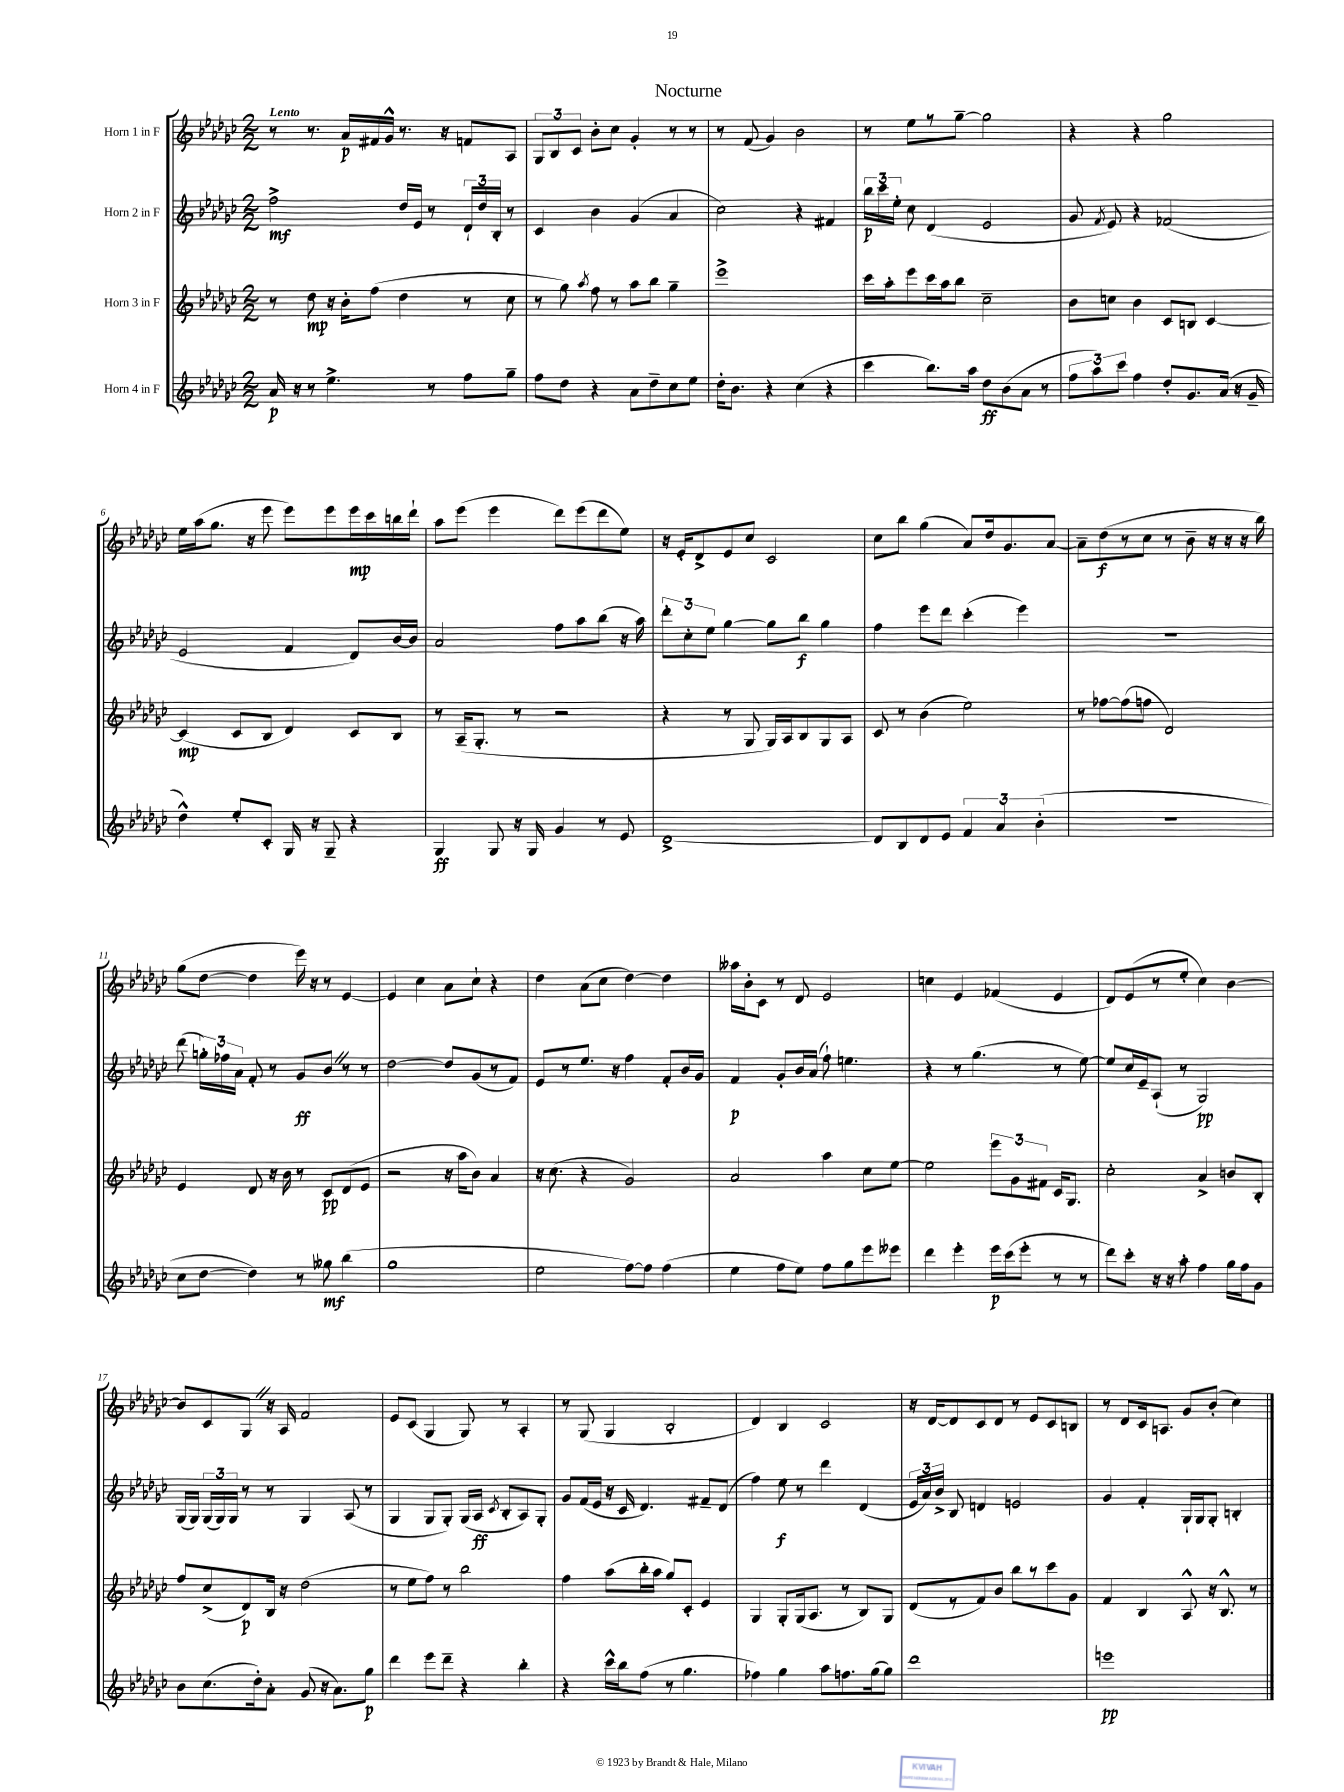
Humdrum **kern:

**kern	**dynam	**kern	**dynam	**kern	**dynam	**kern	**dynam
*part4	*part4	*part3	*part3	*part2	*part2	*part1	*part1
*staff4	*staff4	*staff3	*staff3	*staff2	*staff2	*staff1	*staff1
*I"Horn 4 in F	*	*I"Horn 3 in F	*	*I"Horn 2 in F	*	*I"Horn 1 in F	*
*clefG2	*	*clefG2	*	*clefG2	*	*clefG2	*
*k[b-e-a-d-g-c-]	*	*k[b-e-a-d-g-c-]	*	*k[b-e-a-d-g-c-]	*	*k[b-e-a-d-g-c-]	*
*M2/2	*	*M2/2	*	*M2/2	*	*M2/2	*
=1	=1	=1	=1	=1	=1	=1	=1
!	!	!	!	!	!	!LO:TX:a:B:t=Lento	!
16a-/	p	8r	.	2ff^\	mf	8r	.
16r	.	.	.	.	.	.	.
8r	.	8dd-\	mp	.	.	8.r	.
4.ee-^\	.	16r	.	.	.	.	.
.	.	16b-'\KL	.	.	.	16a-/LL	p
.	.	(8ff\J	.	.	.	16f#X/	.
.	.	.	.	.	.	16g-^^/JJ	.
.	.	4dd-\	.	16dd-/LL	.	8.r	.
.	.	.	.	16e-/JJ	.	.	.
8r	.	.	.	8r	.	.	.
.	.	.	.	.	.	16r	.
8ff\L	.	8r	.	24d-`/LL	.	8fn/L	.
.	.	.	.	24dd-/	.	.	.
.	.	.	.	24B-'/JJ	.	.	.
8gg-~\J	.	8cc-\	.	8r	.	8A-/J	.
=2	=2	=2	=2	=2	=2	=2	=2
8ff\L	.	8r	.	4c-/	.	12G-/L	.
.	.	.	.	.	.	12B-/	.
8dd-\J	.	8gg-\)	.	.	.	.	.
.	.	.	.	.	.	12c-/J	.
.	.	8qaa-/	.	.	.	.	.
4r	.	8ff\	.	4b-\	.	8b-'\L	.
.	.	8r	.	.	.	8cc-\J	.
8a-\L	.	8aa-\L	.	(4g-/	.	4g-'/	.
8dd-~\	.	8bb-\J	.	.	.	.	.
8cc-\	.	4gg-~\	.	4a-/	.	8r	.
8ee-\J	.	.	.	.	.	8r	.
=3	=3	=3	=3	=3	=3	=3	=3
16dd-'\KL	.	1eee-^	.	2cc-\)	.	8r	.
8.b-\J	.	.	.	.	.	.	.
.	.	.	.	.	.	(8f/	.
4r	.	.	.	.	.	4g-/)	.
(4cc-\	.	.	.	4r	.	2b-\	.
4r	.	.	.	4f#X/	.	.	.
=4	=4	=4	=4	=4	=4	=4	=4
4ccc-\	.	16ccc-\LL	.	24bb-\LL	p	8r	.
.	.	.	.	24ccc-\	.	.	.
.	.	16aa-'\J	.	.	.	.	.
.	.	.	.	24ee-'\JJ	.	.	.
.	.	8eee-\	.	8cc-\	.	8ee-\L	.
8.bb-\L)	.	16ccc-\L	.	(4d-/	.	8r	.
.	.	16aa-\J	.	.	.	.	.
.	.	8bb-\J	.	.	.	[8gg-~\J	.
16aa-\Jk	.	.	.	.	.	.	.
8dd-\L	ff	2cc-~\	.	2e-/	.	2gg-\]	.
(8b-\	.	.	.	.	.	.	.
8a-\J	.	.	.	.	.	.	.
8r	.	.	.	.	.	.	.
=5	=5	=5	=5	=5	=5	=5	=5
12ff\L	.	8b-\L	.	8g-/	.	4r	.
12aa-\)	.	.	.	.	.	.	.
.	.	.	.	8qf/	.	.	.
.	.	8ccn\J	.	8e-/)	.	.	.
12ccc-\J	.	.	.	.	.	.	.
4ff\	.	4b-\	.	4r	.	4r	.
8dd-'/L	.	8c-/L	.	(2f-X/	.	2gg-\	.
8.g-/	.	8Bn/J	.	.	.	.	.
.	.	[4c-/	.	.	.	.	.
(16a-/Jk	.	.	.	.	.	.	.
16r	.	.	.	.	.	.	.
16g-~/	.	.	.	.	.	.	.
!!LO:LB:g=z
=6	=6	=6	=6	=6	=6	=6	=6
4dd-^^\)	.	(4c-/]	mp	2e-/	.	16ee-\LL	.
.	.	.	.	.	.	(16aa-\J	.
.	.	.	.	.	.	8.gg-\J	.
8ee-'/L	.	8c-/L	.	.	.	.	.
.	.	.	.	.	.	16r	.
8c-'/J	.	8B-/J	.	.	.	8eee-\	.
16G-/	.	4d-/)	.	4f/	.	8eee-\L)	.
16r	.	.	.	.	.	.	.
8G-~/	.	.	.	.	.	8eee-\	.
4r	.	8c-/L	.	8d-/L)	.	16eee-\L	mp
.	.	.	.	.	.	16ccc-\	.
.	.	8B-/J	.	[16b-/L	.	16bbn\	.
.	.	.	.	16b-/JJ]	.	16ddd-`\JJ	.
=7	=7	=7	=7	=7	=7	=7	=7
4G-/	ff	8r	.	2a-/	.	8aa-\L	.
.	.	(16A-~/KL	.	.	.	(8eee-\J	.
.	.	8.G-'/J	.	.	.	.	.
8G-/	.	.	.	.	.	4eee-\	.
16r	.	8r	.	.	.	.	.
16G-/	.	.	.	.	.	.	.
4g-/	.	2r	.	8ff\L	.	8ddd-\L)	.
.	.	.	.	8aa-\	.	(8eee-\	.
8r	.	.	.	(8bb-\J	.	8ddd-\	.
8e-/	.	.	.	16r	.	8ee-\J)	.
.	.	.	.	16aa-\)	.	.	.
=8	=8	=8	=8	=8	=8	=8	=8
[1d-^	.	4r	.	12ddd-'\L	.	16r	.
.	.	.	.	.	.	16e-'/KL	.
.	.	.	.	12cc-'\	.	.	.
.	.	.	.	.	.	8d-^/	.
.	.	.	.	12ee-\J	.	.	.
.	.	8r	.	[4gg-\	.	8e-/	.
.	.	8G-/	.	.	.	8cc-/J	.
.	.	16G-/LL)	.	8gg-\L]	.	2c-/	.
.	.	16A-/J	.	.	.	.	.
.	.	8B-/	.	8bb-\J	f	.	.
.	.	8G-/	.	4gg-\	.	.	.
.	.	8A-/J	.	.	.	.	.
=9	=9	=9	=9	=9	=9	=9	=9
8d-/L]	.	8c-/	.	4ff\	.	8cc-\L	.
8B-/	.	8r	.	.	.	8bb-\J	.
8d-/	.	(4b-\	.	8eee-\L	.	(4gg-\	.
8e-/J	.	.	.	8ddd-\J	.	.	.
6f/	.	2ee-\)	.	(4ccc-'\	.	8a-/L)	.
.	.	.	.	.	.	16dd-/k	.
6a-/	.	.	.	.	.	.	.
.	.	.	.	.	.	8.g-/	.
.	.	.	.	4eee-\)	.	.	.
(6b-'\	.	.	.	.	.	.	.
.	.	.	.	.	.	[8a-/J	.
=10	=10	=10	=10	=10	=10	=10	=10
1r	.	8r	.	1r	.	8a-~\L]	.
.	.	[8ff-X\L	.	.	.	(8dd-\	f
.	.	(8ff-\]	.	.	.	8r	.
.	.	8ffn\J	.	.	.	8cc-\J	.
.	.	2d-/)	.	.	.	8r	.
.	.	.	.	.	.	8b-~\	.
.	.	.	.	.	.	16r	.
.	.	.	.	.	.	16r	.
.	.	.	.	.	.	16r	.
.	.	.	.	.	.	16bb-\)	.
!!LO:LB:g=z
=11	=11	=11	=11	=11	=11	=11	=11
8cc-\L	.	4e-/	.	(8ddd-\	.	(8gg-\L	.
[8dd-\J	.	.	.	24ggn'\LL)	.	[8dd-\J	.
.	.	.	.	24ff-X\	.	.	.
.	.	.	.	24a-\JJ	.	.	.
4dd-\])	.	8d-/	.	8f'/	.	4dd-\]	.
.	.	16r	.	8r	.	.	.
.	.	16b-\	.	.	.	.	.
8r	.	8r	.	8g-/L	ff	16eee-\)	.
.	.	.	.	.	.	16r	.
8gg--X\	mf	8c-/L	pp	8b-Z/J	.	8r	.
(4bb-\	.	(8d-/	.	8r	.	[4e-/	.
.	.	8e-/J	.	8r	.	.	.
=12	=12	=12	=12	=12	=12	=12	=12
1gg-	.	2r	.	[2dd-\	.	4e-/]	.
.	.	.	.	.	.	4cc-\	.
.	.	16r	.	8dd-/L]	.	8a-\L	.
.	.	16aa-\KL	.	.	.	.	.
.	.	8b-\J)	.	(8g-/	.	8cc-`\J	.
.	.	4a-/	.	8r	.	4r	.
.	.	.	.	8f/J)	.	.	.
=13	=13	=13	=13	=13	=13	=13	=13
2ee-\	.	16r	.	8e-/L	.	4dd-\	.
.	.	(8.cc-\	.	.	.	.	.
.	.	.	.	8r	.	.	.
.	.	4r	.	8.ee-/J	.	(8a-\L	.
.	.	.	.	.	.	8cc-\J	.
.	.	.	.	16r	.	.	.
[8ff\L)	.	2g-/)	.	4ff\	.	[4dd-\)	.
8ff\J]	.	.	.	.	.	.	.
(4ff\	.	.	.	8f'/L	.	4dd-\]	.
.	.	.	.	16b-/L	.	.	.
.	.	.	.	16g-/JJ	.	.	.
=14	=14	=14	=14	=14	=14	=14	=14
4ee-\	.	2a-/	.	4f/	p	16aa--X\LL	.
.	.	.	.	.	.	16b-'\J	.
.	.	.	.	.	.	8c-\J	.
8ff\L	.	.	.	8g-'/L	.	8r	.
8ee-\J)	.	.	.	16b-/L	.	8d-/	.
.	.	.	.	(16a-/JJ	.	.	.
8ff\L	.	4aa-\	.	8ff`\)	.	2e-/	.
8gg-\	.	.	.	4.een\	.	.	.
8eee-\	.	8cc-\L	.	.	.	.	.
8eee--X\J	.	[8ee-\J	.	.	.	.	.
=15	=15	=15	=15	=15	=15	=15	=15
4ddd-\	.	2ee-\]	.	4r	.	4ccn\	.
4eee-'\	.	.	.	8r	.	4e-/	.
.	.	.	.	(4.gg-\	.	.	.
16eee-\LL	p	12eee-\L	.	.	.	(4f-X/	.
(16ccc-\J	.	.	.	.	.	.	.
.	.	12g-\	.	.	.	.	.
8eee-'\J	.	.	.	.	.	.	.
.	.	12f#X\J	.	.	.	.	.
8r	.	16c-/KL	.	8r	.	4e-/	.
.	.	8.G-/J	.	.	.	.	.
8r	.	.	.	[8ee-\)	.	.	.
=16	=16	=16	=16	=16	=16	=16	=16
8ddd-\L)	.	2cc-'\	.	8ee-/L]	.	8d-/L)	.
8ccc-'\J	.	.	.	16cc-/L	.	(8e-/	.
.	.	.	.	16e-~/J	.	.	.
16r	.	.	.	(8A-`/J	.	8r	.
16r	.	.	.	.	.	.	.
8aa-'\	.	.	.	8r	.	8ee-'/J	.
4ff\	.	4a-^/	.	2G-/)	pp	4cc-\)	.
16gg-\LL	.	8bn/L	.	.	.	[4b-\	.
16ff\J	.	.	.	.	.	.	.
8g-\J	.	8B-'/J	.	.	.	.	.
!!LO:LB:g=z
=17	=17	=17	=17	=17	=17	=17	=17
8b-\L	.	8ff/L	.	(16G-/LL	.	8b-/L]	.
.	.	.	.	16G-/JJ)	.	.	.
(8.cc-\	.	(8cc-^/	.	(24G-/LL	.	8c-/	.
.	.	.	.	24G-/)	.	.	.
.	.	.	.	24G-/JJ	.	.	.
.	.	8d-/)	p	8r	.	8G-Z/J	.
16dd-'\k)	.	.	.	.	.	.	.
8a-'\J	.	16B-/Jk	.	8r	.	16r	.
.	.	16r	.	.	.	16A-/	.
(8g-/	.	(2dd-\	.	4G-/	.	2f/	.
16r	.	.	.	.	.	.	.
8.a-\L)	.	.	.	.	.	.	.
.	.	.	.	(8A-/	.	.	.
8gg-\J	p	.	.	8r	.	.	.
=18	=18	=18	=18	=18	=18	=18	=18
4ddd-\	.	8r	.	4G-/	.	8e-/L	.
.	.	8ee-\L	.	.	.	(8c-/J	.
8eee-\L	.	8ff\J)	.	8G-/L	.	4G-/	.
8ddd-~\J	.	8r	.	8G-'/J)	.	.	.
4r	.	2bb-\	.	(16G-/LL	.	8G-/)	.
.	.	.	.	16A-/JJ	ff	.	.
.	.	.	.	8qc-/	.	.	.
.	.	.	.	8B-'/L	.	8r	.
4bb-'\	.	.	.	8A-/)	.	4A-'/	.
.	.	.	.	8G-'/J	.	.	.
=19	=19	=19	=19	=19	=19	=19	=19
4r	.	4ff\	.	8g-/L	.	8r	.
.	.	.	.	(16f/L	.	(8G-/	.
.	.	.	.	16e-/JJ	.	.	.
16ccc-^^\LL	.	(8aa-\L	.	16r	.	4G-/	.
16bb-\J	.	.	.	16c-/	.	.	.
(8ff\J	.	16bb-'\L	.	4.d-/)	.	.	.
.	.	16aa-\JJ	.	.	.	.	.
8r	.	8gg-/L)	.	.	.	2B-'/	.
4.gg-\	.	8c-'/J	.	.	.	.	.
.	.	4e-/	.	8f#X~/L	.	.	.
.	.	.	.	(8d-/J	.	.	.
=20	=20	=20	=20	=20	=20	=20	=20
4ff-X\)	.	4G-/	.	4ff\)	.	4d-/)	.
4gg-\	.	8G-'/L	.	8ee-\	f	4B-/	.
.	.	(16G-/k	.	8r	.	.	.
.	.	8.A-/J	.	.	.	.	.
8aa-\L	.	.	.	4ddd-\	.	2c-/	.
8.ffn\	.	8r	.	.	.	.	.
.	.	8B-/L)	.	(4d-/	.	.	.
(16gg-\k	.	.	.	.	.	.	.
8gg-\J)	.	8G-/J	.	.	.	.	.
=21	=21	=21	=21	=21	=21	=21	=21
1ddd-	.	(8d-/L	.	24e-/LL	.	16r	.
.	.	.	.	24a-/)	.	.	.
.	.	.	.	.	.	[16d-/KL	.
.	.	.	.	24b-^/JJ	.	.	.
.	.	8r	.	8B-/	.	8d-/]	.
.	.	8f/)	.	4dn/	.	8c-/	.
.	.	8b-/J	.	.	.	8d-/J	.
.	.	8bb-\L	.	2en/	.	8r	.
.	.	8r	.	.	.	8e-/L	.
.	.	8ccc-\	.	.	.	8c-/	.
.	.	8g-\J	.	.	.	8Bn/J	.
=22	=22	=22	=22	=22	=22	=22	=22
1eeen	pp	4f/	.	4g-/	.	8r	.
.	.	.	.	.	.	8d-/L	.
.	.	4B-/	.	4f'/	.	16c-/k	.
.	.	.	.	.	.	8.An/J	.
.	.	8A-^^/	.	16G-`/LL	.	8g-/L	.
.	.	.	.	16G-/J	.	.	.
.	.	16r	.	8G-'/J	.	(8b-'/J	.
.	.	8.B-^^/	.	.	.	.	.
.	.	.	.	4Bn'/	.	4cc-\)	.
.	.	8r	.	.	.	.	.
==	==	==	==	==	==	==	==
*-	*-	*-	*-	*-	*-	*-	*-
